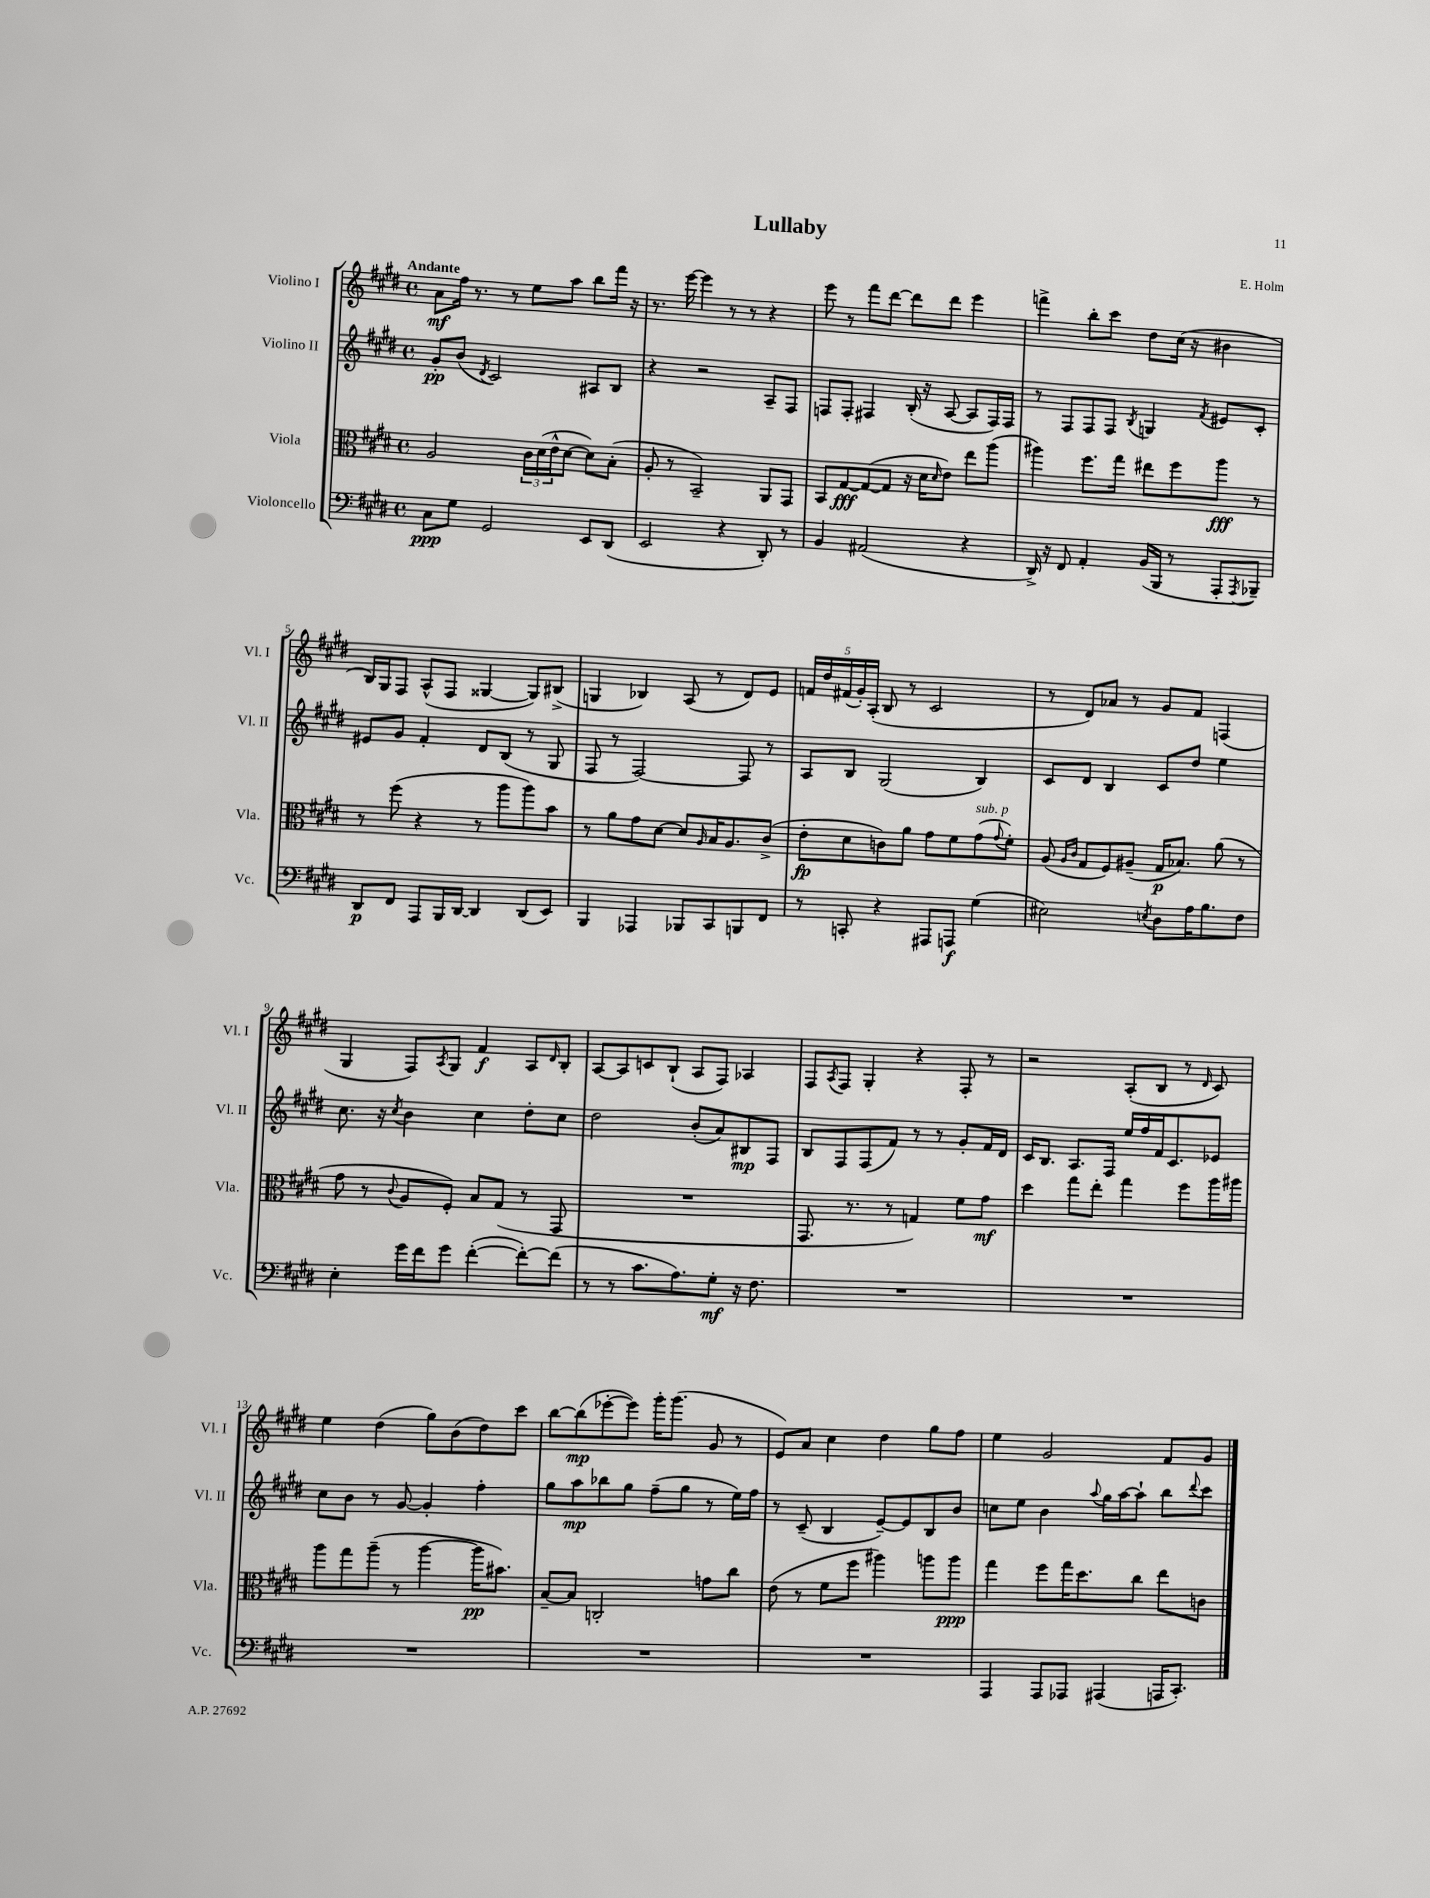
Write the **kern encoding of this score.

**kern	**dynam	**kern	**dynam	**kern	**dynam	**kern	**dynam
*part4	*part4	*part3	*part3	*part2	*part2	*part1	*part1
*staff4	*staff4	*staff3	*staff3	*staff2	*staff2	*staff1	*staff1
*I"Violoncello	*	*I"Viola	*	*I"Violino II	*	*I"Violino I	*
*I'Vc.	*	*I'Vla.	*	*I'Vl. II	*	*I'Vl. I	*
*clefF4	*	*clefC3	*	*clefG2	*	*clefG2	*
*k[f#c#g#d#]	*	*k[f#c#g#d#]	*	*k[f#c#g#d#]	*	*k[f#c#g#d#]	*
*M4/4	*	*M4/4	*	*M4/4	*	*M4/4	*
*met(c)	*	*met(c)	*	*met(c)	*	*met(c)	*
=1	=1	=1	=1	=1	=1	=1	=1
!	!	!	!	!	!	!LO:TX:a:B:t=Andante	!
8C#\L	ppp	2A/	.	8g#'/L	pp	8a\L	mf
8G#\J	.	.	.	(8b/J	.	16ff#\Jk	.
.	.	.	.	.	.	8.r	.
.	.	.	.	8qd#/	.	.	.
2GG#/	.	.	.	2c#/)	.	.	.
.	.	.	.	.	.	8r	.
.	.	24c#\LL	.	.	.	8ee\L	.
.	.	(24d#\	.	.	.	.	.
.	.	24e^^\J	.	.	.	.	.
.	.	[8d#\J	.	.	.	8aa\J	.
8EE/L	.	8d#\L])	.	8A#X/L	.	8bb\L	.
(8DD#/J	.	(8B'\J	.	8B/J	.	16fff#\Jk	.
.	.	.	.	.	.	16r	.
=2	=2	=2	=2	=2	=2	=2	=2
2EE/	.	8A'/	.	4r	.	8.r	.
.	.	8r	.	.	.	.	.
.	.	.	.	.	.	[16eee\	.
.	.	2BB~/)	.	2r	.	4eee\]	.
4r	.	.	.	.	.	8r	.
.	.	.	.	.	.	8r	.
8DD#'/)	.	8AA/L	.	8A~/L	.	4r	.
8r	.	8GG#/J	.	8F#/J	.	.	.
=3	=3	=3	=3	=3	=3	=3	=3
4BB/	.	8BB/L	.	8Fn/L	.	8eee\	.
.	.	[8G#/	fff	8F'/J	.	8r	.
(2AA#X/	.	(8G#/_	.	4F#X/	.	8fff#\L	.
.	.	8G#/J]	.	.	.	[8ddd#\J	.
.	.	16r	.	(16B'/	.	8ddd#\L]	.
.	.	16d#\KL	.	16r	.	.	.
.	.	16qqd#/	.	.	.	.	.
.	.	8e\J)	.	[8A/	.	8ddd#\J	.
4r	.	8ee\L	.	8A/L]	.	4eee\	.
.	.	(8aa\J	.	16F#/L)	.	.	.
.	.	.	.	16F#/JJ	.	.	.
=4	=4	=4	=4	=4	=4	=4	=4
16DD#^/)	.	4aa#X\)	.	8r	.	4fffn^\	.
16r	.	.	.	.	.	.	.
8FF#/	.	.	.	8F#/L	.	.	.
4AA'/	.	8.ff#\L	.	8F#/	.	8bb'\L	.
.	.	.	.	8F#/J	.	8ccc#\J	.
.	.	16gg#\Jk	.	.	.	.	.
.	.	.	.	8qB/	.	.	.
(16BB/LL	.	8ee#X\L	.	4Gn/	.	8dd#\L	.
16BBB/JJ	.	.	.	.	.	.	.
8r	.	8ff#\	.	.	.	(16cc#\Jk	.
.	.	.	.	.	.	16r	.
.	.	.	.	8qf#/	.	.	.
8AAA'/L	.	8aa#\J	fff	8e#X/L	.	4b#X\	.
8qAAA/	.	.	.	.	.	.	.
8BBB-X~/J)	.	8r	.	8c#'/J	.	.	.
!!LO:LB:g=z
=5	=5	=5	=5	=5	=5	=5	=5
8DD#/L	p	8r	.	8e#X/L	.	16B/LL)	.
.	.	.	.	.	.	16G#/J	.
8FF#/J	.	(8ff#\	.	8g#/J	.	8F#/J	.
8AAA/L	.	4r	.	4f#'/	.	(8A^^/L	.
16BBB/L	.	.	.	.	.	8F#/J	.
[16DD#/JJ	.	.	.	.	.	.	.
4DD#/]	.	8r	.	8d#/L	.	[4G##X/	.
.	.	8aa\L	.	(8B/J	.	.	.
(8DD#/L	.	8aa\)	.	8r	.	8G##/L])	.
8EE/J)	.	8b\J	.	8G#/	.	(8B#X^/J	.
=6	=6	=6	=6	=6	=6	=6	=6
4BBB/	.	8r	.	8F#/	.	4Gn/	.
.	.	8a\L	.	8r	.	.	.
4AAA-X/	.	8g#\	.	[2F#/)	.	4B-X/)	.
.	.	[8d#\J	.	.	.	.	.
8BBB-X/L	.	8d#/L]	.	.	.	(8A/	.
.	.	16qqA/	.	.	.	.	.
8CC#/	.	16B/K	.	.	.	8r	.
.	.	8.A/	.	.	.	.	.
8BBBn/	.	.	.	8F#/]	.	8d#/L)	.
8FF#/J	.	(8c#^/J	.	8r	.	8e/J	.
=7	=7	=7	=7	=7	=7	=7	=7
8r	.	8e'\L	fp	8A/L	.	20fn/LL	.
.	.	.	.	.	.	20dd#/	.
.	.	.	.	.	.	(20f#X/	.
8CCn'/	.	8d#\	.	8B/J	.	.	.
.	.	.	.	.	.	20g#'/)	.
.	.	.	.	.	.	(20A'/JJ	.
4r	.	8cn\)	.	(2G#/	.	8B/	.
.	.	8a\J	.	.	.	8r	.
8AAA#X/L	.	8g#\L	.	.	.	2c#/	.
8AAAn/J	f	8f#\	.	.	.	.	.
!	!	!LO:TX:a:i:t=sub. p	!	!	!	!	!
(4G#\	.	(8g#\	.	4B/)	.	.	.
.	.	8qqg#/	.	.	.	.	.
.	.	8f#'\J)	.	.	.	.	.
=8	=8	=8	=8	=8	=8	=8	=8
2E#X\)	.	(8A/	.	8c#/L	.	8r	.
.	.	16qqA/LL	.	.	.	.	.
.	.	16qqc#/JJ	.	.	.	.	.
.	.	8G#/L	.	8d#/J	.	8d#/L)	.
.	.	8F#/)	.	4B/	.	8a-X/J	.
.	.	(8A#X~/J	.	.	.	8r	.
8qEn/	.	.	.	.	.	.	.
8D#\L	.	16G#/KL	p	8c#/L	.	8g#/L	.
.	.	8.B-X/J)	.	.	.	.	.
16A\K	.	.	.	8dd#/J	.	8f#/J	.
8.B\	.	.	.	.	.	.	.
.	.	(8a\	.	4ee\	.	(4Fn/	.
8F#\J	.	8r	.	.	.	.	.
!!LO:LB:g=z
=9	=9	=9	=9	=9	=9	=9	=9
4E'\	.	8g#\	.	8.cc#\	.	4G#/	.
.	.	8r	.	.	.	.	.
.	.	.	.	16r	.	.	.
.	.	8qqc#/	.	8qcc#/	.	.	.
16g#\LL	.	8A/L	.	4b\	.	8F#/L)	.
16f#\J	.	.	.	.	.	.	.
.	.	.	.	.	.	8qA/	.
8g#\J	.	8F#'/J)	.	.	.	8G#/J	.
([4f#'\	.	8B/L	.	4cc#\	.	4f#/	f
.	.	(8G#/J	.	.	.	.	.
8f#'\L_)	.	8r	.	8dd#'\L	.	8A/L	.
.	.	.	.	.	.	16qqd#/	.
(8f#\J]	.	8GG#/	.	8cc#\J	.	8B'/J	.
=10	=10	=10	=10	=10	=10	=10	=10
8r	.	1r	.	2dd#\	.	[8A/L	.
8r	.	.	.	.	.	8A/]	.
8.c#\L	.	.	.	.	.	8cn/	.
.	.	.	.	.	.	(8B`/J	.
8.A\)	.	.	.	.	.	.	.
.	.	.	.	(8b'/L	.	8A/L	.
8G#'\J	mf	.	.	8a/)	.	8F#/J)	.
16r	.	.	.	8B#X/	mp	4A-X/	.
8.F#\	.	.	.	.	.	.	.
.	.	.	.	8F#/J	.	.	.
=11	=11	=11	=11	=11	=11	=11	=11
1r	.	8.GG#/	.	8B/L	.	8F#/L	.
.	.	.	.	.	.	8qA/	.
.	.	.	.	8F#/	.	8F#/J	.
.	.	8.r	.	.	.	.	.
.	.	.	.	(8F#/	.	4G#'/	.
.	.	8r	.	8f#/J)	.	.	.
.	.	4Gn/)	.	8r	.	4r	.
.	.	.	.	8r	.	.	.
.	.	8f#\L	.	8g#'/L	.	8F#'/	.
.	.	8g#\J	mf	16f#/L	.	8r	.
.	.	.	.	16d#/JJ	.	.	.
=12	=12	=12	=12	=12	=12	=12	=12
1r	.	4dd#\	.	16c#/KL	.	2r	.
.	.	.	.	8.B/J	.	.	.
.	.	8gg#\L	.	8.A/L	.	.	.
.	.	8ee'\J	.	.	.	.	.
.	.	.	.	16F#/Jk	.	.	.
.	.	4gg#\	.	16ee/LL	.	(8A'/L	.
.	.	.	.	16ff#/	.	.	.
.	.	.	.	16f#/J	.	8B/J	.
.	.	.	.	8.c#/	.	.	.
.	.	8ff#\L	.	.	.	8r	.
.	.	.	.	.	.	16qqd#/	.
.	.	16aa\L	.	8e-X/J	.	8c#/)	.
.	.	16aa#X\JJ	.	.	.	.	.
!!LO:LB:g=z
=13	=13	=13	=13	=13	=13	=13	=13
1r	.	8aa\L	.	8cc#\L	.	4ee\	.
.	.	8gg#\	.	8b\J	.	.	.
.	.	(8aa~\J	.	8r	.	(4dd#\	.
.	.	8r	.	[8g#/	.	.	.
.	.	[4aa\	.	4g#'/]	.	8gg#\L)	.
.	.	.	.	.	.	(8b\	.
.	.	16aa\KL]	pp	4ff#'\	.	8dd#\)	.
.	.	8.b#X\J)	.	.	.	.	.
.	.	.	.	.	.	8ccc#\J	.
=14	=14	=14	=14	=14	=14	=14	=14
1r	.	[8B~/L	.	8gg#\L	.	[8bb\L	.
.	.	8B/J]	.	8aa\	mp	(8bb\]	mp
.	.	2Cn'/	.	8bb-X\	.	[8eee-X'\	.
.	.	.	.	8gg#\J	.	8eee-\J])	.
.	.	.	.	(8ff#~\L	.	16ggg#'\KL	.
.	.	.	.	.	.	(8.ggg#\J	.
.	.	.	.	8gg#\J	.	.	.
.	.	8gn\L	.	8r	.	8g#/	.
.	.	8cc#\J	.	16ee\LL)	.	8r	.
.	.	.	.	16ff#\JJ	.	.	.
=15	=15	=15	=15	=15	=15	=15	=15
1r	.	(8e\	.	8r	.	8e/L)	.
.	.	8r	.	(8c#~/	.	8a/J	.
.	.	8f#\L	.	4B/	.	4cc#\	.
.	.	8ff#\J	.	.	.	.	.
.	.	4aa#X\)	.	[8e~/L)	.	4dd#\	.
.	.	.	.	8e/]	.	.	.
.	.	8aan\L	.	8B/	.	8gg#\L	.
.	.	8aa\J	ppp	8b/J	.	8ff#\J	.
=16	=16	=16	=16	=16	=16	=16	=16
4AAA/	.	4gg#\	.	8ccn\L	.	4ee\	.
.	.	.	.	8ee\J	.	.	.
8AAA/L	.	8ff#\L	.	4b\	.	2g#/	.
8AAA-X/J	.	16gg#\K	.	.	.	.	.
.	.	8.dd#\	.	.	.	.	.
.	.	.	.	8qqaa/	.	.	.
(4AAA#X/	.	.	.	16gg#\LL	.	.	.
.	.	.	.	[16aa\J	.	.	.
.	.	8cc#\J	.	8aa`\J]	.	.	.
16AAAn/KL	.	8ee\L	.	8bb\L	.	8f#/L	.
8.CC#'/J)	.	.	.	.	.	.	.
.	.	.	.	8qqddd#/	.	.	.
.	.	8cn\J	.	8ccc#\J	.	8g#/J	.
==	==	==	==	==	==	==	==
*-	*-	*-	*-	*-	*-	*-	*-
